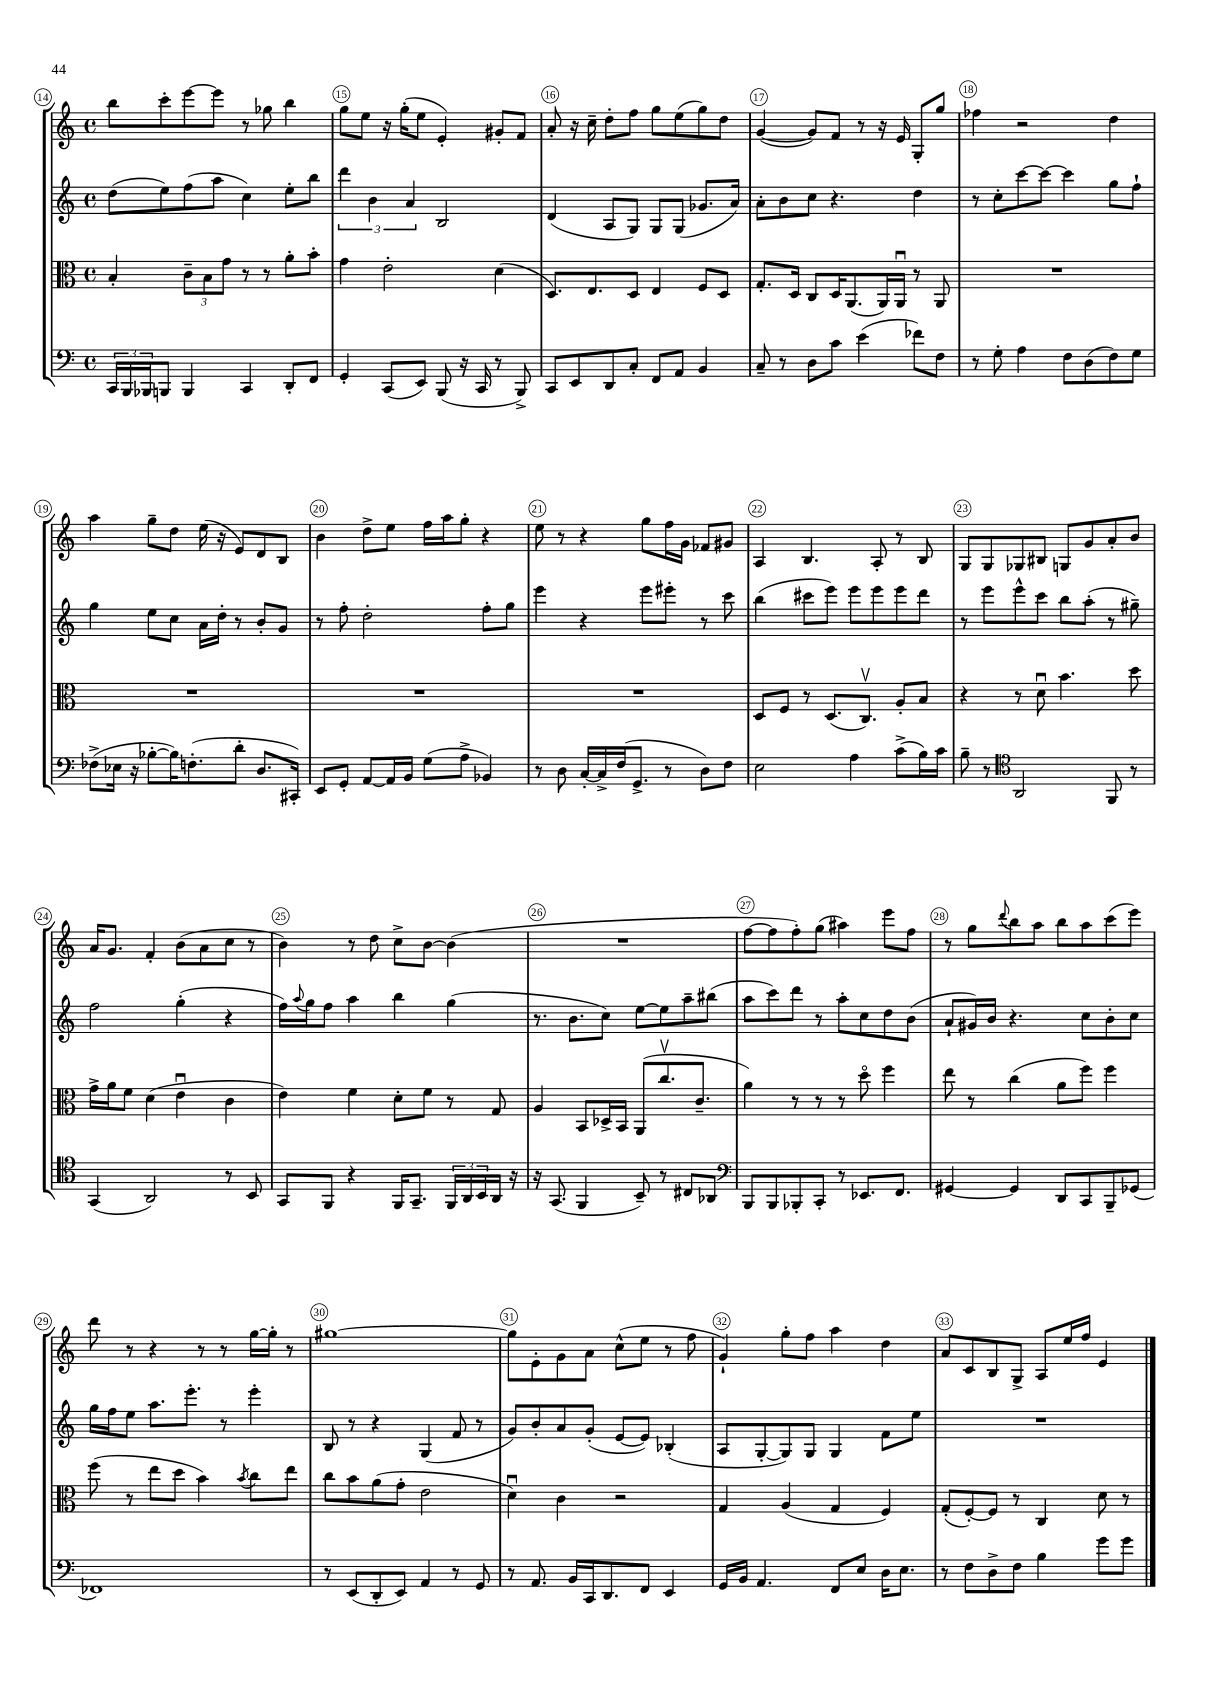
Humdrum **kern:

**kern	**kern	**kern	**kern
*staff4	*staff3	*staff2	*staff1
*clefF4	*clefC3	*clefG2	*clefG2
*k[]	*k[]	*k[]	*k[]
*M4/4	*M4/4	*M4/4	*M4/4
*met(c)	*met(c)	*met(c)	*met(c)
24CC/LL	4B'/	(8dd\L	8bb\L
24BBB/	.	.	.
24BBB-/J	.	.	.
8BBB/J	.	8ee\)	8ccc'\
4BBB/	12c~\L	(8ff\	[8eee\
.	12B\	.	.
.	.	8aa\J	8eee\]J
.	12g\J	.	.
4CC/	8r	4cc\)	8r
.	8r	.	8gg-\
8DD'/L	8a'\L	8ee'\L	4bb\
8FF/J	8b'\J	8bb\J	.
=	=	=	=
4GG'/	4g\	6ddd\	8gg\L
.	.	.	8ee\J
.	.	6b\	.
(8CC/L	2e'\	.	16r
.	.	.	(16gg'\LK
.	.	6a/	.
8EE/J)	.	.	8ee\J
(8BBB/	.	2B/	4e'/)
16r	.	.	.
16CC/	.	.	.
8r	(4d\	.	8g#'/L
8BBB^/)	.	.	8f/J
=	=	=	=
8CC/L	8.D/L)	(4d/	8a'/
8EE/	.	.	16r
.	8.E/	.	16cc~\
8DD/	.	8A/L	8dd'\L
8C'/J	8D/J	8G/J)	8ff\J
8FF/L	4E/	8G/L	8gg\L
8AA/J	.	(8G/J	(8ee\
4BB/	8F/L	8.g-/L	8gg\)
.	8D/J	.	8dd\J
.	.	16a/Jk)	.
=	=	=	=
8C~/	8.G'/L	8a'\L	([4g/
8r	.	8b\	.
.	16D/Jk	.	.
8D\L	8C/L	8cc\J	8g/]L)
8c\J	16D/K	4.r	8f/J
.	(8.AA/	.	.
(4e\	.	.	8r
.	16AA/L)	.	16r
.	16AAu/JJ	.	16e/
8f-\L)	8r	4dd\	8G'/L
8F\J	8AA/	.	8gg/J
=	=	=	=
8r	1r	8r	4ff-\
8G'\	.	8cc'\L	.
4A\	.	[8ccc\	2r
.	.	8ccc\_J	.
8F\L	.	4ccc\]	.
(8D\	.	.	.
8F\)	.	8gg\L	4dd\
8G\J	.	8ff`\J	.
=	=	=	=
(8F-^\L	1r	4gg\	4aa\
16E-\Jk	.	.	.
16r	.	.	.
[8B-'\L	.	8ee\L	8gg~\L
16B-\]K)	.	8cc\J	8dd\J
(8.F'\	.	.	.
.	.	16a\LL	(16ee\
.	.	16dd'\JJ	16r
8d'\J	.	8r	8e/L)
8.D/L	.	8b'/L	8d/
.	.	8g/J	8B/J
16CC#'/Jk)	.	.	.
=	=	=	=
8EE/L	1r	8r	4b\
8GG'/J	.	8ff'\	.
[8AA/L	.	2dd'\	8dd^\L
16AA/]L	.	.	8ee\J
16BB/JJ	.	.	.
(8G\L	.	.	16ff\LL
.	.	.	16aa\J
8A^\J	.	.	8gg'\J
4BB-/)	.	8ff'\L	4r
.	.	8gg\J	.
=	=	=	=
8r	1r	4eee\	8ee\
8D\	.	.	8r
[16C'/LL	.	4r	4r
16C^/]	.	.	.
(16F/J	.	.	.
8.GG^/J	.	.	.
.	.	8eee\L	8gg\L
8r	.	8eee#'\J	16ff\L
.	.	.	16g\JJ
8D\L)	.	8r	8f-/L
8F\J	.	8ccc\	8g#/J
=	=	=	=
2E\	8D/L	(4bb\	4A/
.	8F/J	.	.
.	8r	8ccc#\L	4.B/
.	(8.D/L	8eee\J)	.
4A\	.	8eee\L	.
.	8.Cv/J)	.	.
.	.	8eee\	8A'/
(8c^\L	8A'/L	8eee\	8r
16B\L)	8B/J	8ddd\J	8B/
16c\JJ	.	.	.
=	=	=	=
8B~\	4r	8r	8G/L
8r	.	8eee\L	8G/
*clefC4	*	*	*
2AA/	8r	8eee^^\	8G-/
.	8du\	8ccc\J	8B#/J
.	4.b\	8bb\L	8G/L
.	.	(8aa'\J	8g/
8FF/	.	8r	8a'/
8r	8dd\	8gg#~\)	8b/J
=	=	=	=
(4GG/	16g^\LL	2ff\	16a/LK
.	16a\J	.	8.g/J
.	8f\J	.	.
2AA/)	(4d\	.	4f'/
.	4eu\	(4gg'\	(8b\L
.	.	.	8a\
8r	4c\	4r	8cc\J
8BB/	.	.	8r
=	=	=	=
8GG/L	4e\)	16ff\LL)	4b\)
.	.	8qqaa/	.
.	.	16gg\J	.
8FF/J	.	8ff\J	.
4r	4f\	4aa\	8r
.	.	.	8dd\
16FF/LK	8d'\L	4bb\	8cc^\L
8.GG~/J	.	.	.
.	8f\J	.	[8b\J
24FF/LL	8r	(4gg\	(4b\]
24AA/	.	.	.
24BB/	.	.	.
16AA/JJ	8G/	.	.
16r	.	.	.
=	=	=	=
16r	4A/	8.r	1r
(8.GG/	.	.	.
.	.	8.b\L	.
4FF/	8BB/L	.	.
.	16D-^/L	8cc\J)	.
.	16BB/JJ	.	.
8BB~/)	(8AA/L	[8ee\L	.
8r	8.ccv/	8ee\]	.
8C#/L	.	8aa~\	.
.	8.c~/J	.	.
8AA-/J	.	(8bb#\J	.
=	=	=	=
*clefF4	*	*	*
8BBB/L	4a\)	8aa\L	[8ff\L
8BBB/	.	8ccc\)	8ff\]
8BBB-'/	8r	8ddd\J	8ff'\)
8CC'/J	8r	8r	(8gg\J
8r	8r	8aa'\L	4aa#\)
8.EE-/L	8ddo\	8cc\	.
.	4ff\	8dd\	8eee\L
8.FF/J	.	.	.
.	.	(8b\J	8ff\J
=	=	=	=
[4GG#/	8ee\	8a`/L	8r
.	8r	16g#/L)	8gg\L
.	.	16b/JJ	.
.	.	.	8qqddd/
4GG#/]	(4cc\	4.r	8bb\
.	.	.	8aa\J
8DD/L	8a\L	.	8bb\L
8CC/	8ff\J)	8cc\L	8aa\
8BBB~/	4ff\	8b'\	(8ccc\
(8GG-/J	.	8cc\J	8eee\J)
=	=	=	=
1FF-)	(8ff\	16gg\LL	8ddd\
.	.	16ff\J	.
.	8r	8ee\J	8r
.	8ee\L	8.aa\L	4r
.	8dd\J	.	.
.	.	8.eee'\J	.
.	4b\)	.	8r
.	.	8r	8r
.	8qb/	.	.
.	8cc\L	4eee'\	[16gg\LL
.	.	.	16gg'\]JJ
.	8ee\J	.	8r
=	=	=	=
8r	8cc\L	8B/	[1gg#
(8EE/L	8b\	8r	.
8DD'/	(8a\	4r	.
8EE/J)	8g'\J	.	.
4AA/	2e\	(4G/	.
8r	.	8f/	.
8GG/	.	8r	.
=	=	=	=
8r	4du\)	8g/L)	8gg#\]L
8.AA/	.	8b'/	8e'\
.	4c\	8a/	8g\
16BB/LL	.	.	.
16CC/J	.	(8g'/J	8a\J
8.DD/	.	.	.
.	2r	[8e/L	(8cc^^\L
8FF/J	.	8e/]J)	8ee\J
4EE/	.	(4B-'/	8r
.	.	.	8ff\
=	=	=	=
16GG/LL	4G/	8A/L	4g`/)
16BB/JJ	.	.	.
4.AA/	.	[8G'/	.
.	(4A/	8G/])	8gg'\L
.	.	8G/J	8ff\J
8FF/L	4G/	4G/	4aa\
8E/J	.	.	.
16D\LK	4F/)	8f\L	4dd\
8.E\J	.	.	.
.	.	8ee\J	.
=	=	=	=
8r	(8G'/L	1r	8a/L
8F\L	[8F'/)	.	8c/
8D^\	8F/]J	.	8B/
8F\J	8r	.	8G^/J
4B\	4C/	.	8A/L
.	.	.	16ee/L
.	.	.	16ff/JJ
8g\L	8d\	.	4e/
8g\J	8r	.	.
==	==	==	==
*-	*-	*-	*-
